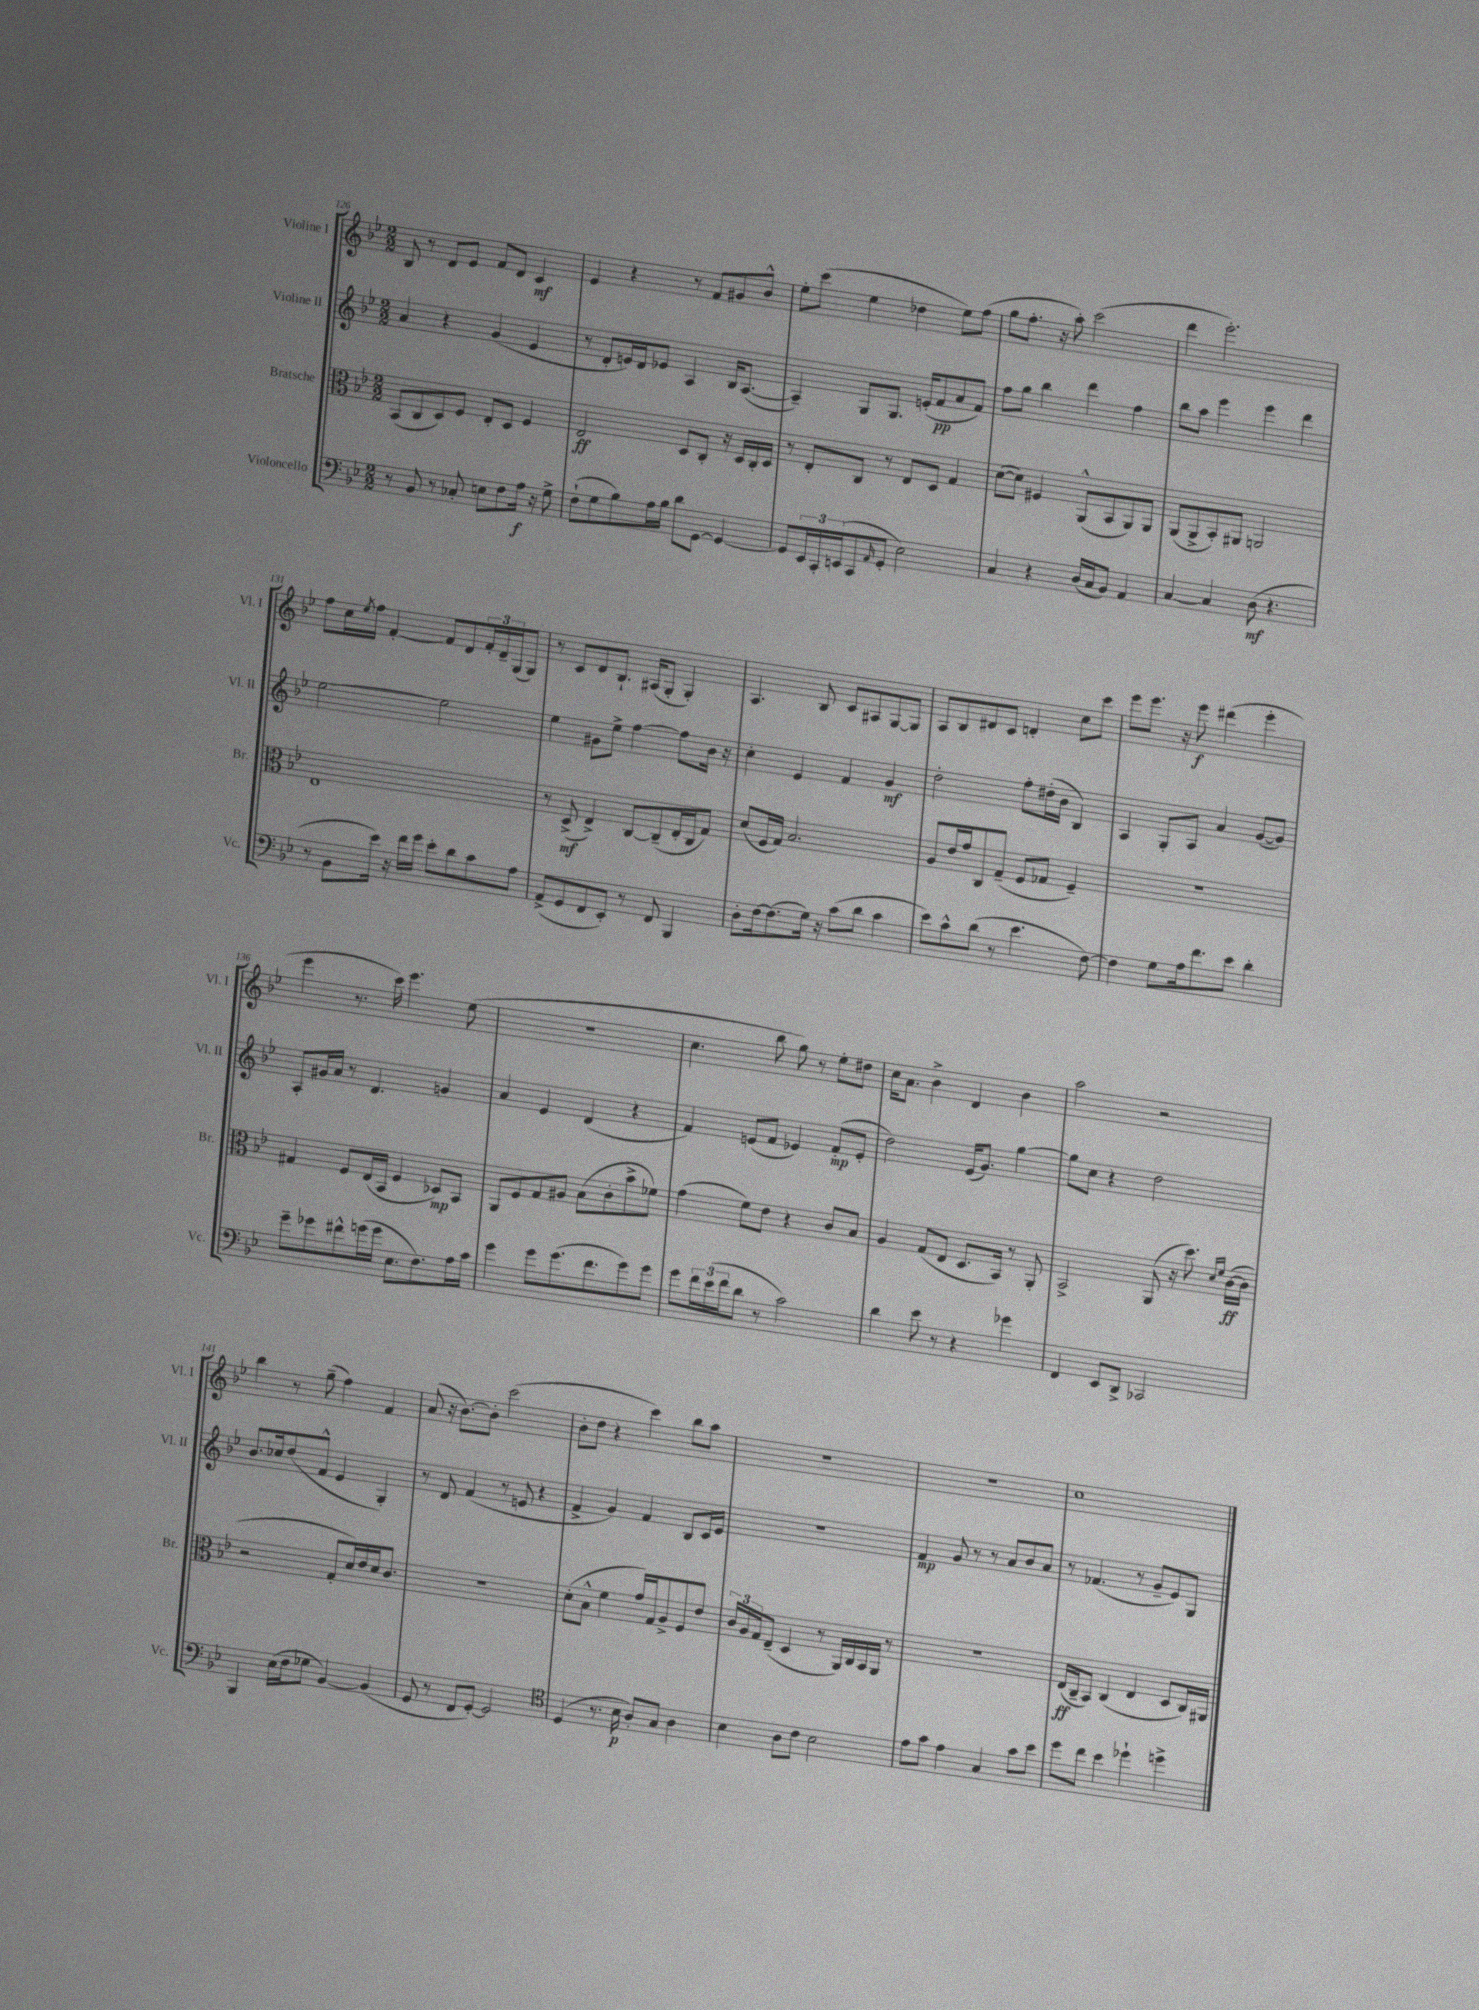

**kern	**dynam	**kern	**dynam	**kern	**dynam	**kern	**dynam
*part4	*part4	*part3	*part3	*part2	*part2	*part1	*part1
*staff4	*staff4	*staff3	*staff3	*staff2	*staff2	*staff1	*staff1
*I"Violoncello	*	*I"Bratsche	*	*I"Violine II	*	*I"Violine I	*
*I'Vc.	*	*I'Br.	*	*I'Vl. II	*	*I'Vl. I	*
*clefF4	*	*clefC3	*	*clefG2	*	*clefG2	*
*k[b-e-]	*	*k[b-e-]	*	*k[b-e-]	*	*k[b-e-]	*
*M2/2	*	*M2/2	*	*M2/2	*	*M2/2	*
=126	=126	=126	=126	=126	=126	=126	=126
8r	.	(8BB-/L	.	4a/	.	8B-/	.
8BB-/	.	8C/	.	.	.	8r	.
8r	.	8D/)	.	4r	.	8d/L	.
8C-X'/	.	8F/J	.	.	.	8e-/J	.
8En\L	.	8E-'/L	.	(4g/	.	8f/L	.
8F\	.	8D/J	.	.	.	8d/J	.
16A\Jk	f	4F/	.	4e-/	.	4c/	mf
16r	.	.	.	.	.	.	.
8G^\	.	.	.	.	.	.	.
=127	=127	=127	=127	=127	=127	=127	=127
(8F`\L	.	2E-/	ff	8r	.	4e-/	.
8G\	.	.	.	8d'/L	.	.	.
8B-\)	.	.	.	16en/L)	.	4r	.
.	.	.	.	16d/J	.	.	.
16A\L	.	.	.	8e-X/J	.	.	.
16B-\JJ	.	.	.	.	.	.	.
8d\L	.	8D/L	.	4A/	.	8r	.
[8GG\J	.	8C'/J	.	.	.	8f/L	.
4GG/_	.	16r	.	16B-/KL	.	8g#X/	.
.	.	16D/LL	.	([8.A/J	.	.	.
.	.	16C'/	.	.	.	8b-^^/J	.
.	.	16D/JJ	.	.	.	.	.
=128	=128	=128	=128	=128	=128	=128	=128
8GG/L]	.	8r	.	4A~/])	.	8ee-'\L	.
24EE-/L	.	8E-'/L	.	.	.	(8ccc\J	.
24CC'/	.	.	.	.	.	.	.
(24EEn/J	.	.	.	.	.	.	.
8CC/	.	8C/J	.	8G/L	.	4ee-\	.
16qqAA/	.	.	.	.	.	.	.
8GG'/J	.	8r	.	8.G/J	.	.	.
2E-\)	.	8E-/L	.	.	.	4dd-X\	.
.	.	.	.	(16en'/KL	.	.	.
.	.	8D/J	.	8f/	pp	.	.
.	.	4G/	.	8a/	.	8ee-\L)	.
.	.	.	.	8f/J)	.	(8ff\J	.
=129	=129	=129	=129	=129	=129	=129	=129
4C/	.	([8d\L	.	8ff\L	.	8gg\L	.
.	.	8d\J])	.	8gg\J	.	8.ff'\J	.
4r	.	4F#X/	.	4bb-\	.	.	.
.	.	.	.	.	.	16r	.
.	.	.	.	.	.	8aa'\)	.
(16D/LL	.	(8AA^^/L	.	4ddd\	.	(2ccc\	.
16C/J	.	.	.	.	.	.	.
8BB-/J)	.	8BB-/	.	.	.	.	.
4AA/	.	8AA/)	.	4ff\	.	.	.
.	.	8AA/J	.	.	.	.	.
=130	=130	=130	=130	=130	=130	=130	=130
[4C/	.	(8AA/L	.	8bb-\L	.	4ddd\	.
.	.	8AA^/	.	8aa\J	.	.	.
4C/]	.	8BB-'/)	.	4eee-\	.	2.eee-'\)	.
.	.	8AA#X/J	.	.	.	.	.
(8D\	mf	2AAn/	.	4eee-\	.	.	.
4.r	.	.	.	.	.	.	.
.	.	.	.	4ddd\	.	.	.
!!LO:LB:g=z
=131	=131	=131	=131	=131	=131	=131	=131
8r	.	1E-	.	[2ee-\	.	8ff\L	.
8BB-\L	.	.	.	.	.	16cc\L	.
.	.	.	.	.	.	8qee-/	.
.	.	.	.	.	.	16ff\JJ	.
16e-\Jk)	.	.	.	.	.	[4f'/	.
16r	.	.	.	.	.	.	.
16f\LL	.	.	.	.	.	.	.
16g\JJ	.	.	.	.	.	.	.
8e-'\L	.	.	.	2ee-\]	.	8f/L]	.
8d\	.	.	.	.	.	8d/	.
8c\	.	.	.	.	.	24f'/L	.
.	.	.	.	.	.	24d~/	.
.	.	.	.	.	.	(24G/J	.
8A\J	.	.	.	.	.	8G/J)	.
=132	=132	=132	=132	=132	=132	=132	=132
(8AA^/L	.	8r	.	4ee-\	.	8r	.
8GG/	.	(8D^/	mf	.	.	8c/L	.
8FF/	.	4E-^/)	.	8g#X\L	.	8d/	.
8EE-'/J)	.	.	.	8ee-^\J	.	8.B-`/J	.
8r	.	[8C/L	.	[4ff\	.	.	.
.	.	.	.	.	.	(16A#X/KL	.
8FF/	.	(8C~/]	.	.	.	8G'/J	.
4BBB-/	.	16E-'/L	.	8ff\L]	.	4G'/)	.
.	.	16C/J	.	.	.	.	.
.	.	8G/J)	.	16b-\Jk	.	.	.
.	.	.	.	16r	.	.	.
=133	=133	=133	=133	=133	=133	=133	=133
8D'\L	.	(8d/L	.	4cc'\	.	4.A/	.
[16F\k	.	16F/L	.	.	.	.	.
(8.F\]	.	16G/JJ)	.	.	.	.	.
.	.	2.B-/	.	4e-/	.	.	.
16G\Jk)	.	.	.	.	.	8B-/	.
16r	.	.	.	.	.	.	.
(8c\L	.	.	.	4f/	.	8c/L	.
8d\J	.	.	.	.	.	8A#X/	.
4c\	.	.	.	4g/	mf	[8G/	.
.	.	.	.	.	.	8G/J]	.
=134	=134	=134	=134	=134	=134	=134	=134
8e-\L)	.	8A/L	.	2dd'\	.	8A/L	.
8c^^\	.	16e-/L	.	.	.	8B-/	.
.	.	16g/J	.	.	.	.	.
(8d\J	.	8C/	.	.	.	8d#X/	.
8r	.	(8G~/J	.	.	.	8c/J	.
4.e-\	.	8F/L	.	8ff'\L	.	4dn'/	.
.	.	8G-X/J	.	(16dd#X'\L	.	.	.
.	.	.	.	16b-\JJ	.	.	.
.	.	4F~/)	.	4B-/)	.	8cc\L	.
[8F\)	.	.	.	.	.	8ccc\J	.
=135	=135	=135	=135	=135	=135	=135	=135
4F\]	.	1r	.	4A/	.	8eee-\L	.
.	.	.	.	.	.	8.eee-\J	.
8G\L	.	.	.	8G'/L	.	.	.
.	.	.	.	.	.	16r	.
16A\k	.	.	.	8A/J	.	8eee-\	f
8.f\	.	.	.	.	.	.	.
.	.	.	.	4a/	.	(4ddd#X\	.
8e-\J	.	.	.	.	.	.	.
4d'\	.	.	.	([8g/L	.	4eee-'\	.
.	.	.	.	8g/J])	.	.	.
!!LO:LB:g=z
=136	=136	=136	=136	=136	=136	=136	=136
8g~\L	.	4G#X/	.	8A'/L	.	4eee-\	.
8g-X\	.	.	.	16g#X/L	.	.	.
.	.	.	.	16a/JJ	.	.	.
8f#X^^\	.	8F/L	.	8r	.	8.r	.
(16gn\L	.	(16E-/L	.	4.d/	.	.	.
16g\JJ	.	16BB-/JJ	.	.	.	16ccc\)	.
8.E-\L	.	4F/	.	.	.	4.eee-\	.
8.F\)	.	.	.	.	.	.	.
.	.	8D-X/L)	mp	4gn/	.	.	.
16A\L	.	8BB-/J	.	.	.	(8ee-\	.
16c\JJ	.	.	.	.	.	.	.
=137	=137	=137	=137	=137	=137	=137	=137
4g\	.	8AA/L	.	4a/	.	1r	.
.	.	8F/	.	.	.	.	.
8g\L	.	8G/	.	4e-/	.	.	.
(8.g\	.	8A#X/J	.	.	.	.	.
.	.	(8B-\L	.	(4d/	.	.	.
8.f\	.	.	.	.	.	.	.
.	.	8c'\	.	.	.	.	.
8g\)	.	8b-^\	.	4r	.	.	.
8g\J	.	8f-X\J)	.	.	.	.	.
=138	=138	=138	=138	=138	=138	=138	=138
8g\L	.	(4g\	.	4f/)	.	4.cc\	.
24f\L	.	.	.	.	.	.	.
(24e-\	.	.	.	.	.	.	.
24f\J	.	.	.	.	.	.	.
8d\J	.	8f\L)	.	(8en/L	.	.	.
8r	.	8e-\J	.	8f/J	.	8bb-\	.
2c\)	.	4r	.	4e-X/)	.	8gg\)	.
.	.	.	.	.	.	8r	.
.	.	8c/L	.	(8f'/L	mp	8ee-'\L	.
.	.	8B-/J	.	8e-'/J	.	8dd#X\J	.
=139	=139	=139	=139	=139	=139	=139	=139
4d\	.	4A/	.	2dd\)	.	16cc\KL	.
.	.	.	.	.	.	8.a\J	.
8e-\	.	(8G/L	.	.	.	4b-^\	.
8r	.	8E-/J	.	.	.	.	.
4r	.	8.D/L	.	(16e-/KL	.	4d/	.
.	.	.	.	8.g/J)	.	.	.
.	.	16BB-/Jk)	.	.	.	.	.
4g-X\	.	8r	.	[4gg\	.	4b-\	.
.	.	8AA'/	.	.	.	.	.
=140	=140	=140	=140	=140	=140	=140	=140
4FF/	.	2BB-^/	.	8gg\L]	.	2aa\	.
.	.	.	.	8cc\J	.	.	.
8EE-/L	.	.	.	4r	.	.	.
8DD^/J	.	.	.	.	.	.	.
2CC-X/	.	(8AA/	.	2dd\	.	2r	.
.	.	16r	.	.	.	.	.
.	.	8.dd\)	.	.	.	.	.
.	.	16qqd/LL	.	.	.	.	.
.	.	16qqf/JJ	.	.	.	.	.
.	.	([16c\LL	ff	.	.	.	.
.	.	16c\JJ]	.	.	.	.	.
!!LO:LB:g=z
=141	=141	=141	=141	=141	=141	=141	=141
4BBB-/	.	2r	.	8.b-/L	.	4bb-\	.
.	.	.	.	16cc-X/k	.	.	.
(16E-\LL	.	.	.	(8dd/	.	8r	.
16F\J	.	.	.	.	.	.	.
8G-X\J	.	.	.	8f^^/J	.	(8gg~\	.
[4BB-/)	.	8G'/L	.	4e-/	.	4ff\)	.
.	.	16d/L)	.	.	.	.	.
.	.	16e-/	.	.	.	.	.
(4BB-/]	.	16d/J	.	4G'/)	.	4f/	.
.	.	8.c/J	.	.	.	.	.
=142	=142	=142	=142	=142	=142	=142	=142
8GG/	.	1r	.	8r	.	(8a/	.
8r	.	.	.	8d/	.	16r	.
.	.	.	.	.	.	[8.b-\L)	.
8FF/L	.	.	.	(4f/	.	.	.
[8GG'/J)	.	.	.	.	.	8b-'\J]	.
2GG/]	.	.	.	8r	.	(2ccc\	.
.	.	.	.	8en/	.	.	.
.	.	.	.	4r	.	.	.
=143	=143	=143	=143	=143	=143	=143	=143
*clefC4	*	*	*	*	*	*	*
(4D/	.	(8d'\L	.	4f^/	.	8b-'\L	.
.	.	8B-^^\J	.	.	.	8dd\J	.
8.r	.	4f\	.	4g/)	.	4r	.
16B-\	p	.	.	.	.	.	.
8A'/L)	.	16g/LL)	.	4f/	.	4ccc\)	.
.	.	16G/J	.	.	.	.	.
8G/J	.	8A^/	.	.	.	.	.
4A\	.	8F/	.	8B-/L	.	8bb-\L	.
.	.	8e-/J	.	16c/L	.	8aa\J	.
.	.	.	.	16e-/JJ	.	.	.
=144	=144	=144	=144	=144	=144	=144	=144
4B-\	.	24c/LL	.	1r	.	1r	.
.	.	24A/	.	.	.	.	.
.	.	24G/J	.	.	.	.	.
.	.	(8E-~/J	.	.	.	.	.
8A\L	.	4D/	.	.	.	.	.
8c\J	.	.	.	.	.	.	.
2B-\	.	8r	.	.	.	.	.
.	.	16AA/LL)	.	.	.	.	.
.	.	16C/	.	.	.	.	.
.	.	16BB-/	.	.	.	.	.
.	.	16AA/JJ	.	.	.	.	.
.	.	8r	.	.	.	.	.
=145	=145	=145	=145	=145	=145	=145	=145
8e-\L	.	1r	.	4f/	mp	1r	.
8g\J	.	.	.	.	.	.	.
4e-\	.	.	.	8g/	.	.	.
.	.	.	.	8r	.	.	.
4G/	.	.	.	8r	.	.	.
.	.	.	.	8a/L	.	.	.
8g\L	.	.	.	8b-/	.	.	.
8b-\J	.	.	.	8a/J	.	.	.
=146	=146	=146	=146	=146	=146	=146	=146
8dd\L	.	(16E-/LL	ff	8r	.	1cc	.
.	.	16C~/J	.	.	.	.	.
8cc\J	.	8BB-/J)	.	(4.f-X/	.	.	.
4b-\	.	(4C/	.	.	.	.	.
4dd-X`\	.	4E-/	.	8r	.	.	.
.	.	.	.	8g~/L	.	.	.
4ddn^\	.	8D/L	.	8e-/)	.	.	.
.	.	16C/L)	.	8G/J	.	.	.
.	.	16AA#X/JJ	.	.	.	.	.
==	==	==	==	==	==	==	==
*-	*-	*-	*-	*-	*-	*-	*-
